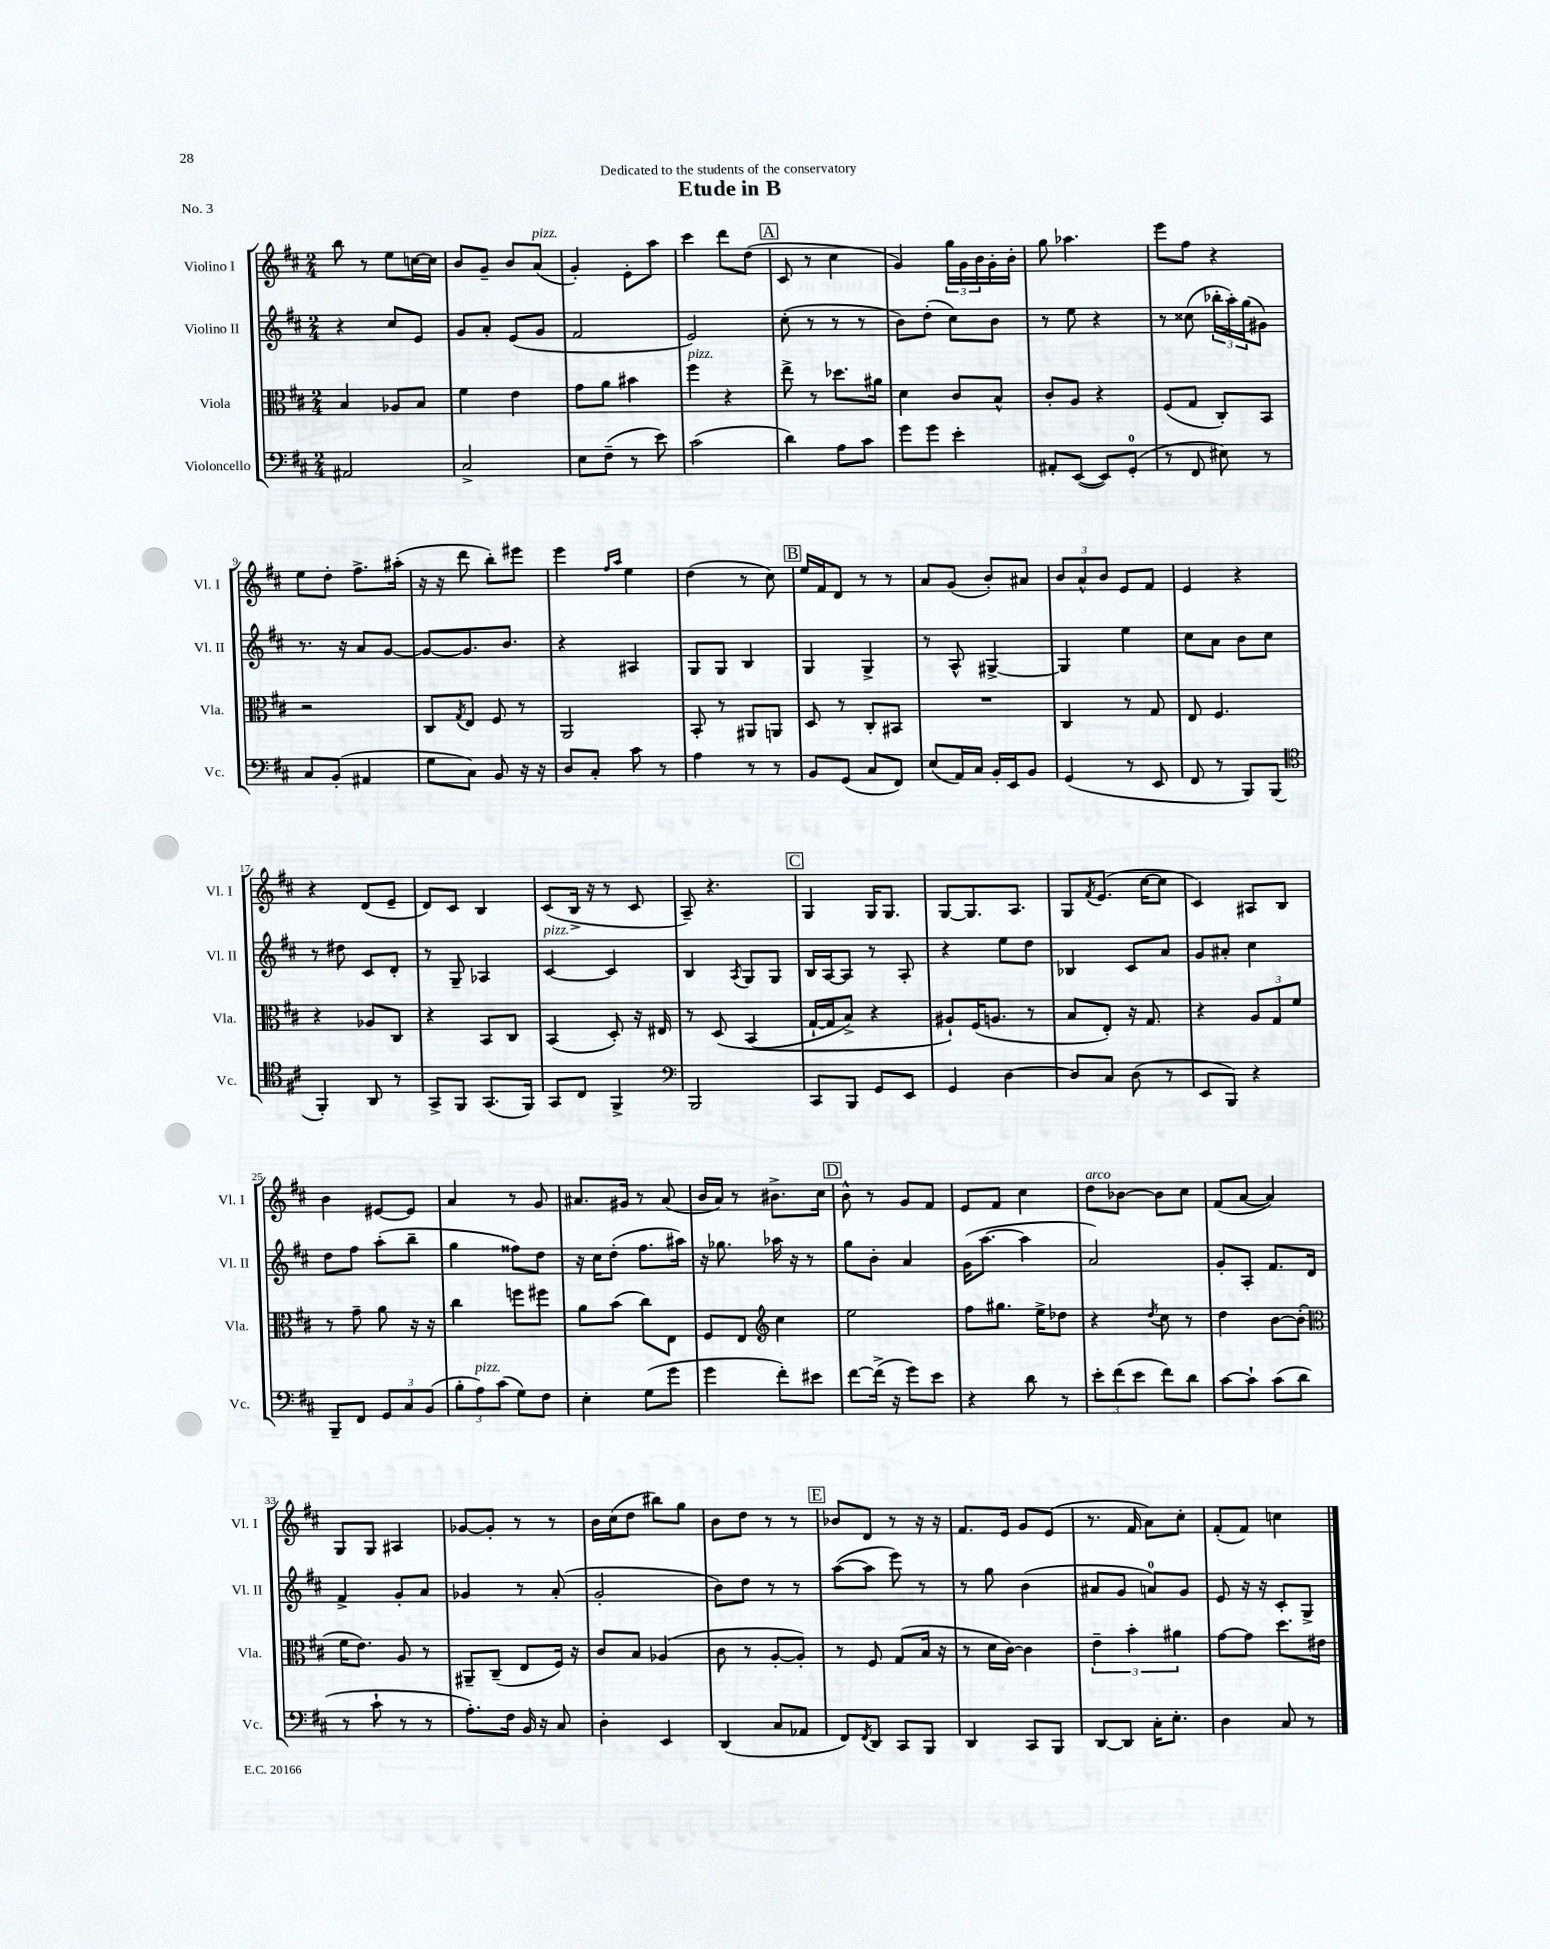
\header { title = "Etude in B" dedication = "Dedicated to the students of the conservatory" piece = "No. 3" }
<<
\new StaffGroup <<
\new Staff = "s0" \with { instrumentName = "Violino I" shortInstrumentName = "Vl. I" } {
    \clef treble \key d \major \numericTimeSignature \time 2/4
    b''8 r8 e''8 c''16~ c''16 |
    b'8 g'8-- b'8 a'8^\markup { \italic "pizz." }( |
    g'4-.) e'8-. a''8 |
    cis'''4 d'''8 d''8( |
    \mark \markup { \box "A" } cis'8 r8 cis''4 |
    g'4) \tuplet 3/2 { g''16 g'16 b'16 } g'16-. b'16-. |
    g''8 aes''4. |
    e'''8 fis''8 r4 |
    e''8 d''8-. fis''8.-> ais''16-.( |
    r16 r16 d'''8 b''8-.) eis'''8 |
    e'''4 \grace { fis''16 a''16 } e''4 |
    d''4( r8 cis''8) |
    \mark \markup { \box "B" } e''16 fis'16 d'8 r8 r8 |
    a'8 g'8( b'8-.) ais'8 |
    \tuplet 3/2 { b'8 a'8-^ b'8 } e'8 fis'8 |
    e'4 r4 |
    r4 d'8( e'8-- |
    d'8) cis'8 b4 |
    cis'8( b16-> r16 r8 cis'8 |
    a8--) r4. |
    \mark \markup { \box "C" } g4 g16 g8. |
    g8~ g8. a8. |
    g8 \acciaccatura { fis'8 } e'8.( cis''16~ cis''8 |
    cis'4) ais8 b8 |
    b'4 eis'8~ eis'8 |
    a'4 r8 g'8 |
    ais'8. gis'16 r8 ais'8( |
    b'16 a'16) r8 bis'8.-> cis''16 |
    \mark \markup { \box "D" } b'8-^ r8 g'8 fis'8 |
    e'8 fis'8 cis''4 |
    d''8^\markup { \italic "arco" } bes'8~ bes'8 cis''8 |
    fis'8( a'8~ a'4) |
    g8 g8 ais4 |
    ges'8~ ges'8-. r8 r8 |
    b'16 cis''16( d''8 bis''8) g''8 |
    b'8 d''8 r8 r8 |
    \mark \markup { \box "E" } bes'8 d'8 r8 r16 r16 |
    fis'8. e'16 g'8 e'8( |
    r8. fis'16 a'8) cis''8-. |
    fis'8-.( fis'8) c''4 \bar "|." |
}
\new Staff = "s1" \with { instrumentName = "Violino II" shortInstrumentName = "Vl. II" } {
    \clef treble \key d \major \numericTimeSignature \time 2/4
    r4 cis''8 e'8 |
    g'8 a'8-. e'8( g'8 |
    fis'2 |
    e'2) |
    \mark \markup { \box "A" } cis''8-.( r8 r8 r8 |
    b'8) d''8-.( cis''8) b'8 |
    r8 e''8 r4 |
    r8 cisis''8( \tuplet 3/2 { bes''16-. a''16-.) g''16( } gis'8) |
    r8. r16 a'8 g'8~ |
    g'8~ g'8. b'8. |
    r4 ais4 |
    g8 g8 b4 |
    \mark \markup { \box "B" } g4 g4-> |
    r8 a8-^ gis4~-> |
    gis4 e''4 |
    cis''8 a'8 b'8 cis''8 |
    r8 dis''8 cis'8 d'8-. |
    r8 g8-- aes4 |
    cis'4~^\markup { \italic "pizz." } cis'4 |
    b4 \acciaccatura { a8 } g8 g8 |
    \mark \markup { \box "C" } b16 a16~ a8 r8 a8-. |
    r4 e''8 d''8 |
    bes4 cis'8 a'8 |
    g'8 ais'8-. cis''4 |
    d''8 fis''8 a''8-.( b''8-- |
    g''4 fisis''8) d''8 |
    r16 cis''16 d''8-.( fis''8. ais''16) |
    r16 ges''8. aes''16 r16 r8 |
    \mark \markup { \box "D" } g''8 b'8-. a'4 |
    g'16( a''8.~ a''4 |
    a'2) |
    g'8-. a8-. fis'8. d'16 |
    fis'4-> g'8-. a'8 |
    ges'4 r8 a'8-.( |
    g'2-. |
    b'8) d''8 r8 r8 |
    \mark \markup { \box "E" } a''8~( a''8 e'''8) r8 |
    r8 g''8 b'4( |
    ais'8 g'8 a'8-0) g'8 |
    e'8 r16 r16 cis'8-. g8-> \bar "|." |
}
\new Staff = "s2" \with { instrumentName = "Viola" shortInstrumentName = "Vla." } {
    \clef alto \key d \major \numericTimeSignature \time 2/4
    b4 aes8 b8 |
    fis'4 e'4 |
    g'8 a'8 bis'4 |
    fis''4^\markup { \italic "pizz." } r4 |
    \mark \markup { \box "A" } e''8-> r8 des''8. ais'16 |
    d'4 cis'8 b8-^ |
    cis'8-. a8 r4 |
    fis8( g8 cis8-.) b,8 |
    r2 |
    cis8 \acciaccatura { g8 } e8 fis8 r8 |
    a,2 |
    b,8-. r8 ais,8 a,8 |
    \mark \markup { \box "B" } d8 r8 cis8-. bis,8 |
    R2 |
    cis4 r8 g8 |
    e8 fis4. |
    r4 aes8 cis8 |
    r4 b,8 cis8 |
    b,4( d8-.) r16 eis16 |
    r8 d8\( b,4( |
    \mark \markup { \box "C" } g16~-! g16 b8->) r4 |
    ais8-!\) fis16( a8. r8 |
    b8 e8-.) r16 g8. |
    r4 \tuplet 3/2 { a8 g8 fis'8 } |
    r8 g'8-- a'8 r16 r16 |
    cis''4 f''8 fis''8 |
    a'8 b'8( cis''8) e8 |
    fis8 e8 \clef treble cis''4 |
    \mark \markup { \box "D" } e''2 |
    fis''8 gis''8. e''16-> des''8 |
    r4 \acciaccatura { d''8 } cis''8 r8 |
    d''4 b'8~ b'8-.( |
    \clef alto fis'16 e'8.) a8 r8 |
    ais,8-- cis8--( e8 fis16) r16 |
    cis'8 b8 aes4( |
    cis'8 r8 a8~-. a8-.) |
    \mark \markup { \box "E" } r8 fis8 g8( b16 r16 |
    r8 d'16 cis'16~) cis'4 |
    \tuplet 3/2 { e'4-- b'4-. ais'4 } |
    g'8~ g'8 d''8. eis'16 \bar "|." |
}
\new Staff = "s3" \with { instrumentName = "Violoncello" shortInstrumentName = "Vc." } {
    \clef bass \key d \major \numericTimeSignature \time 2/4
    ais,2 |
    cis2-> |
    e8 fis8--( r8 e'8) |
    cis'2( |
    \mark \markup { \box "A" } d'4) a8 cis'8 |
    g'8 g'8 e'4-. |
    ais,8-. e,8~( e,8) g,8-0-.( |
    r8 fis,8 eis8) r8 |
    cis8 b,8-.( ais,4 |
    g8 cis8) b,8 r16 r16 |
    d8 cis8-. cis'8 r8 |
    a4 r8 r8 |
    \mark \markup { \box "B" } b,8 g,8( cis8 fis,8) |
    e8( a,16) cis16 b,16-. e,16 b,8 |
    g,4( r8 e,8 |
    fis,8 r8 b,,8) b,,8( |
    \clef tenor fis,4-.) a,8 r8 |
    g,8-> fis,8 g,8.( fis,16) |
    g,8 cis8 fis,4-> |
    \clef bass b,,2 |
    \mark \markup { \box "C" } cis,8 b,,8 g,8 e,8 |
    g,4 d4~ |
    d8 cis8 d8( r8 |
    e,8 b,,8) r4 |
    b,,8-- fis,8 \tuplet 3/2 { g,8 cis8 b,8( } |
    \tuplet 3/2 { b8-. a8^\markup { \italic "pizz." }) cis'8( } g8) fis8 |
    e4-. g8( g'8 |
    g'4 fis'8-.) eis'8 |
    \mark \markup { \box "D" } fis'8~ fis'16->( r16 g'8) e'8 |
    r4 d'8 r8 |
    \tuplet 3/2 { e'8-. fis'8( e'8 } fis'8) d'8 |
    cis'8~ cis'8-! cis'8( d'8 |
    r8 cis'8-! r8 r8 |
    a8.-.) fis16 b,16 r16 cis8 |
    d4-. e,4 |
    d,4( cis8 aes,8 |
    \mark \markup { \box "E" } fis,8) \acciaccatura { fis,8 } d,8 cis,8 b,,8 |
    d,4 cis,8 b,,8 |
    d,8~ d,8 cis16-. e8.-. |
    d4 cis8 r8 \bar "|." |
}
>>
>>
